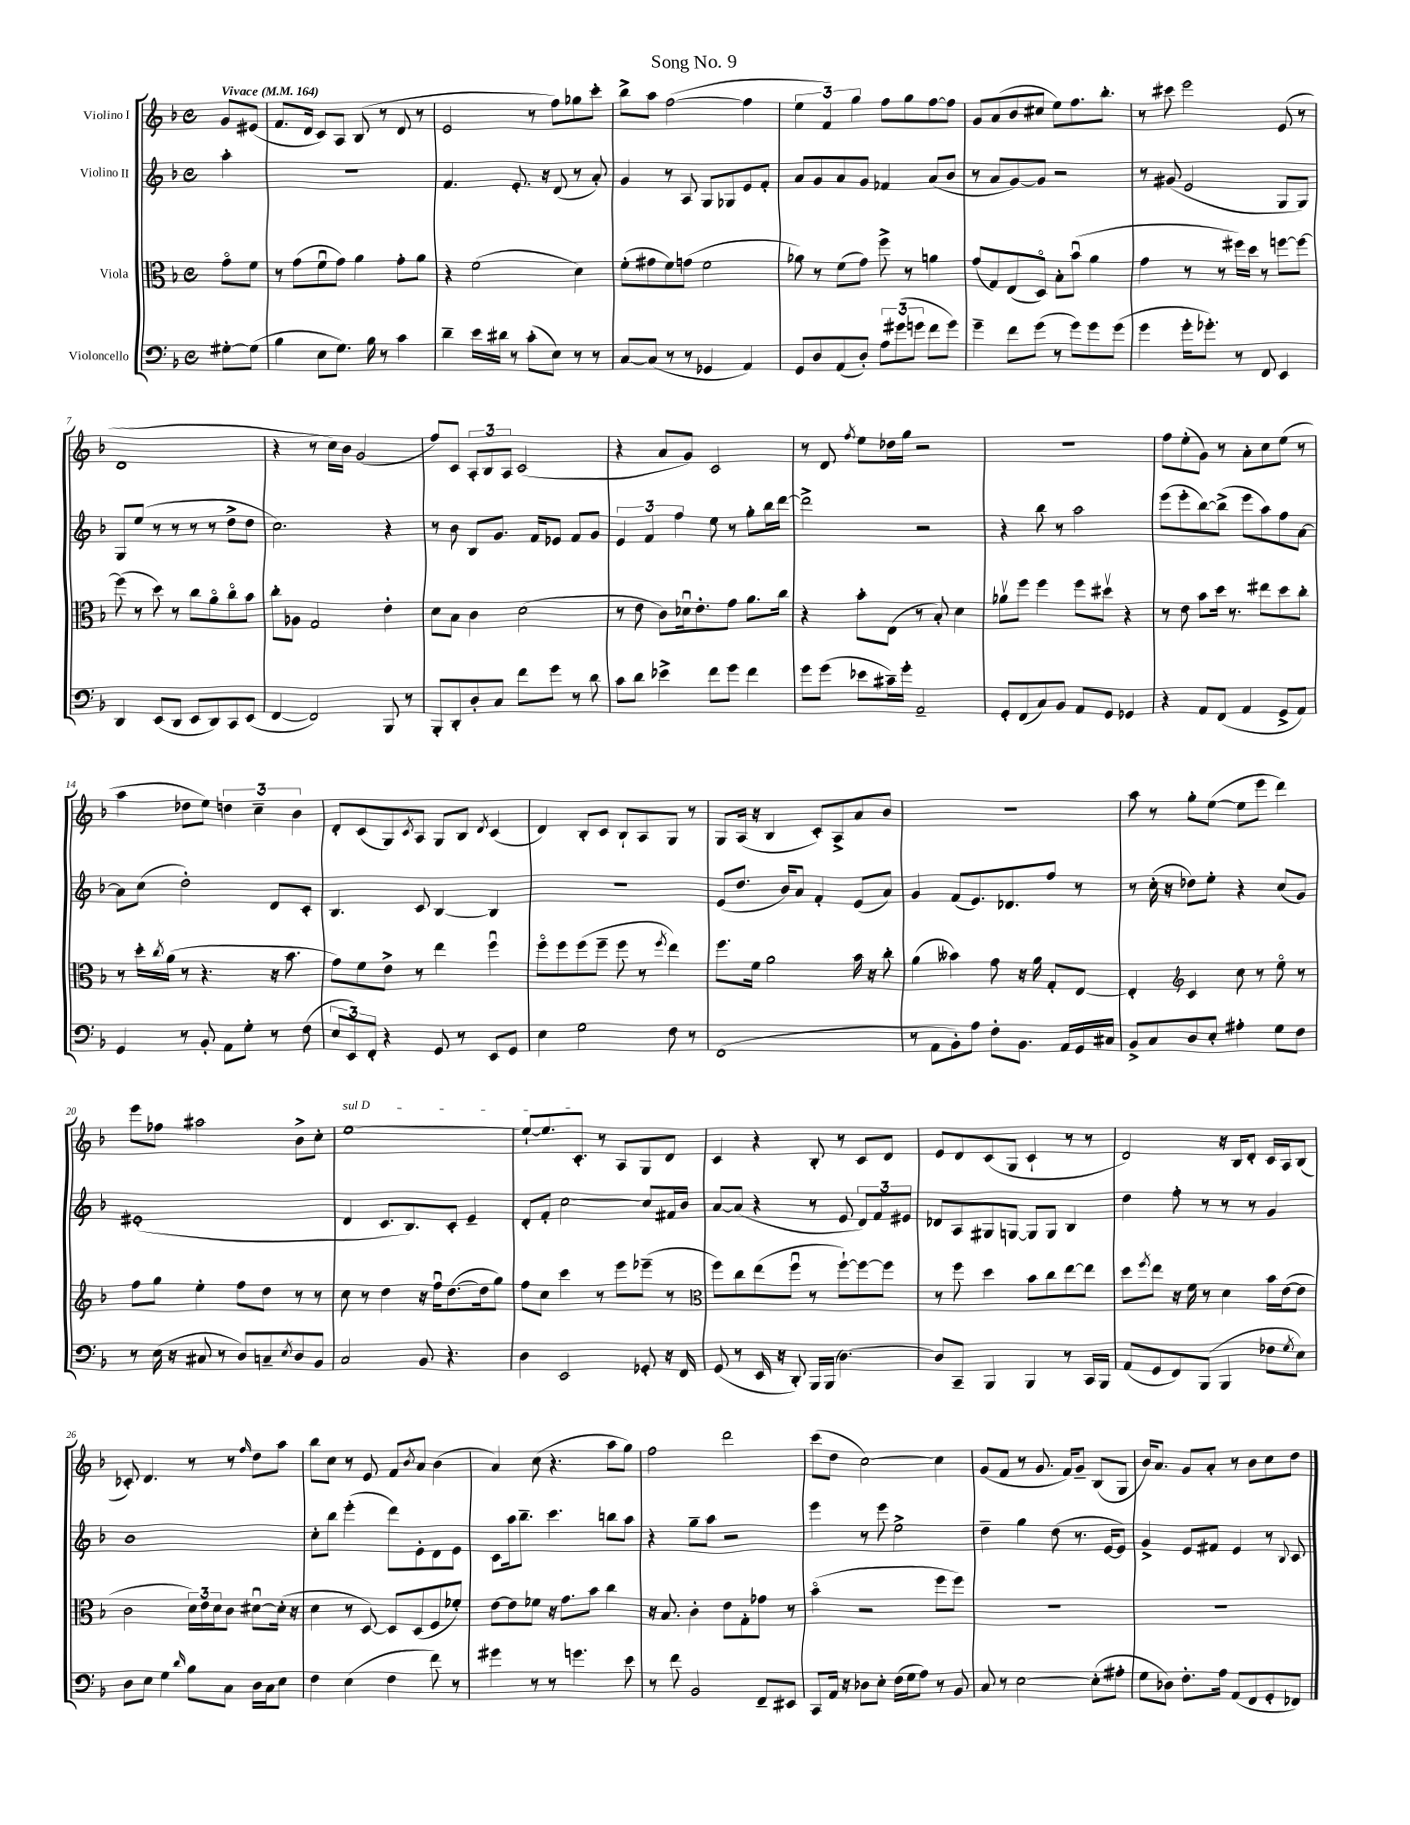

**kern	**kern	**kern	**kern
*staff4	*staff3	*staff2	*staff1
*clefF4	*clefC3	*clefG2	*clefG2
*k[b-]	*k[b-]	*k[b-]	*k[b-]
*M4/4	*M4/4	*M4/4	*M4/4
*met(c)	*met(c)	*met(c)	*met(c)
*MM164	*MM164	*MM164	*MM164
[8G#'	8go	4aa'	8g
(8G#]	8f	.	(8e#
=	=	=	=
4B-	8r	1r	8.f
.	(8g	.	.
.	.	.	16d
8E	8fu	.	8c)
8.G)	8g)	.	8A
.	4a	.	(8B-
16B-	.	.	.
8r	.	.	8r
4c	8g'	.	8d
.	8a	.	8r
=	=	=	=
4d~	4r	4.f	2e
16e	(2f	.	.
16d#	.	.	.
8r	.	8.e'	.
(8c'	.	.	8r
.	.	16r	.
8E)	.	(8d	8ff)
8r	4d)	8r	8gg-
8r	.	8a')	8ccc'
=	=	=	=
[8C	(8f'	4g	8bb-^
(8C]	8g#	.	8aa
8r	8f)	8r	([2ff
8r	(8g	8A	.
4GG-	2f	8G	.
.	.	8G-	.
4AA)	.	8e	4ff]
.	.	8f'	.
=	=	=	=
8GG	8a-)	8a	6ee
8D	8r	8g	.
.	.	.	6f)
(8AA	(8f	8a	.
.	.	.	6gg
8D')	8g)	8g	.
12A	8ff^	4f-	8ff
(12g#	.	.	.
.	8r	.	8gg
12g	.	.	.
8f	4a	(8a	[8ff
8g)	.	8b-	8ff]
=	=	=	=
4g~	(8g	8r	8g
.	8G)	8a	(8a
8f	(8E	[8g)	8b-
(8g	8Do)	8g]	8cc#
8r	8B-'	2r	8ee)
8g)	(8b-u	.	8.ff
8g	4a	.	.
.	.	.	8.bb-'
(8g	.	.	.
=	=	=	=
4g	4g	8r	8r
.	.	(8g#	8ccc#
16g'	8r	2e	2eee
8.g-')	.	.	.
.	8r	.	.
8r	16ff#)	.	.
.	16dd	.	.
8FF	8r	.	.
4EE	[8ff	8G	(8e
.	8ff_	8G)	8r
=	=	=	=
4DD	(8ff]	8G	1d
.	8r	(8ee	.
(8EE	8dd)	8r	.
8DD	8r	8r	.
8EE	8cc	8r	.
8DD)	8ao	8r	.
8CC	8cco	8dd^	.
(8EE	8b-	8dd	.
=	=	=	=
[4FF	8cc'	2.cc)	4r
.	8A-	.	.
2FF])	2G	.	8r
.	.	.	16cc)
.	.	.	16b-
.	.	.	(2g
8BBB-	4e'	4r	.
8r	.	.	.
=	=	=	=
8BBB-'	8d	8r	8ff)
8DD'	8B-	8b-	8c
8D'	4c	8B-	12A'
.	.	.	12B-
8C	.	8.g	.
.	.	.	12A
8f	(2d	.	(2c
.	.	16f	.
8g	.	8e-	.
8r	.	8f	.
8d	.	8g	.
=	=	=	=
8c	8r	6e	4r
8d	8e	.	.
.	.	6f	.
4e-^	8c)	.	8a
.	.	6ff	.
.	16d-u	.	8g)
.	8.e'	.	.
8f	.	8ee	2c
8g	8g	8r	.
4f	8.a	8gg'	.
.	.	16bb-	.
.	16cc	[16ddd	.
=	=	=	=
8g	4r	2ddd^]	8r
(8g	.	.	8d
.	.	.	8qff
8e-	8b-'	.	8ee
16c#~)	(8E	.	16dd-
16g'	.	.	16gg
2AA~	8r	2r	2r
.	8B-')	.	.
.	4d	.	.
=	=	=	=
8GG'	8a-v	4r	1r
(8FF	8ff	.	.
8C)	4ff	8bb-	.
8BB-	.	8r	.
8AA	8ff	2aa	.
8GG	8dd#v	.	.
4GG-	4r	.	.
=	=	=	=
4r	8r	(8eee	8ff
.	8e	8eee'	(8ee'
8AA	8b-	[8bb-)	8g)
(8FF	16dd	(8bb-^]	8r
.	8.r	.	.
4AA	.	8eee	8a'
.	8ee#	8aa)	8cc
8GG^	8dd	8ff	(8ee
8AA)	8cc'	[8a	8r
=	=	=	=
4GG	8r	8a]	4aa
.	16dd'	(8cc	.
.	8qcc	.	.
.	(16a	.	.
8r	8r	2dd')	8dd-
8BB-'	4.r	.	8ee)
8AA	.	.	6dd
8G'	.	.	.
.	.	.	6cc~
8r	16r	8d	.
.	8.b-	.	.
.	.	.	6b-
(8F	.	8c'	.
=	=	=	=
12E	8g)	4.B-	8d'
12EE)	.	.	.
.	8f	.	(8c
12FF'	.	.	.
4r	8e^	.	8G)
.	.	.	8qc
.	8r	8c	8A
8GG	4ee	[4B-	8G
8r	.	.	8B-
.	.	.	8qd
8EE	4ffu	4B-]	(4c
8GG	.	.	.
=	=	=	=
4E	8ffo	1r	4d)
.	8ff	.	.
2G	(8ff	.	8B-'
.	8ff~	.	8c
.	8ff	.	8B-`
.	8r	.	8A
.	8qff	.	.
8F	4ee)	.	8G
8r	.	.	8r
=	=	=	=
(1FF	8.ff	(8e	8G
.	.	8.dd	(16A
.	16f	.	16r
.	2a	.	4B-
.	.	16b-)	.
.	.	8a	.
.	.	4f'	8c')
.	.	.	8A^
.	16b-	(8e	8a
.	16r	.	.
.	8cc'	8a)	8b-
=	=	=	=
8r	(4a	4g	1r
8AA	.	.	.
8BB-')	4b--)	(8f	.
8A	.	8.e)	.
8F'	8g	.	.
.	.	8.d-	.
8.BB-	16r	.	.
.	16a	.	.
.	8G'	8ff	.
16AA	.	.	.
16GG	[8E	8r	.
16C#	.	.	.
=	=	=	=
8BB-^	4E']	8r	8aa
8C	.	(16cc'	8r
.	.	16r	.
*	*clefG2	*	*
8D	4c	8dd-)	8gg'
8E'	.	8ee'	([8ee
4A#'	8cc	4r	8ee]
.	8r	.	8eee
8G	8eeo	(8cc	4ddd)
8F	8r	8g)	.
=	=	=	=
8r	8ff	(1e#'	8eee
(16E	8gg	.	8ff-
16r	.	.	.
8C#	4ee'	.	2aa#
8r	.	.	.
8D)	8ff	.	.
8C~	8dd	.	.
8qE	.	.	.
8D	8r	.	8b-^
8BB-	8r	.	8cc'
=	=	=	=
2C	8cc	4d	[1ee
.	8r	.	.
.	4dd	8.c	.
.	.	8.B-)	.
8BB-	16r	.	.
.	16ffu	.	.
4.r	([8.dd	8c'	.
.	.	4e~	.
.	16dd]	.	.
.	8gg)	.	.
=	=	=	=
4D	8ff	8d'	8ee`_
.	8cc	8f'	8.ee]
2EE	4ccc	[2cc	.
.	.	.	8.c'
.	8r	.	8r
.	8eee	.	8A
8GG-'	(8eee-~	8cc]	8G
16r	8r	16f#	8d
16FF	.	16b-	.
=	=	=	=
*	*clefC3	*	*
(8GG	8ff)	[8a	4c
8r	8cc	(8a]	.
16EE	(8ee	4r	4r
16r	.	.	.
8DD')	8ffu	.	.
16BBB-	8r	8r	8B-'
(16BBB-	.	.	.
[4.D)	[8ff`)	8e	8r
.	8ff_	12d)	8c
.	.	12f	.
.	8ff]	.	8d
.	.	12e#	.
=	=	=	=
8D]	8r	8d-	8e
8CC~	8ff	8A	8d
4BBB-	4dd	8G#	(8c
.	.	[8G	8G
4BBB-	8b-	8G]	4c`
.	8cc	8G	.
8r	[8ee	4B-	8r
16CC	8ee]	.	8r
16BBB-	.	.	.
=	=	=	=
(8AA	8dd	4dd	2d)
.	8qff	.	.
8GG	8ee	.	.
8FF)	16r	8ff'	.
.	16f	.	.
(8BBB-	8r	8r	.
4BBB-	4d	8r	16r
.	.	.	16B-
.	.	8r	8d'
8F-	16b-	4g	16c
.	([16e	.	16A
8qG	.	.	.
8E)	8e]	.	(8B-
=	=	=	=
8D	2c	1b-	8c-')
8E	.	.	4.d
4G	.	.	.
16qqd	.	.	.
8B-	24d)	.	8r
.	24e	.	.
.	24d	.	.
8C	8c	.	8r
.	.	.	16qqff
16D	[8d#u	.	8dd
16C	.	.	.
8E	(16d#']	.	8aa
.	16r	.	.
=	=	=	=
4F	4d	8cc'	8bb-
.	.	8bb-	8cc
(4E	8r	(4eee'	8r
.	[8D)	.	8e
4F	8D]	8ddd)	8f
.	.	.	8qb-
.	(8D	8e'	8a
8f)	8F	8d	(4b-
8r	8f-')	8e	.
=	=	=	=
4g#	[8e	8c	4a)
.	8e]	16aa	.
.	.	8.bb-~	.
8r	8f-	.	(8cc
8r	16r	4.ccc	4.r
.	8.g	.	.
4.g	.	.	.
.	8b-	.	.
.	4cc	8bb	8aa
8e	.	8aa	8gg)
=	=	=	=
8r	16r	4r	2ff
.	8.B-	.	.
8f	.	.	.
2BB-	4c'	8gg~	.
.	.	8aa	.
.	8e	2r	2ddd
.	8G'	.	.
8FF~	8g-	.	.
8EE#	8r	.	.
=	=	=	=
8CC	(4b-o	4eee	(8ccc
16AA	.	.	8dd
16r	.	.	.
8D-	2r	8r	[2cc)
8E'	.	8eee	.
(16F	.	2ee^	.
16G	.	.	.
8A)	.	.	.
8r	8ff	.	4cc]
8BB-	8ff)	.	.
=	=	=	=
8C	1r	4dd~	(8g
8r	.	.	8f
[2E	.	4gg	8r
.	.	.	8.g
.	.	(8dd	.
.	.	.	16f)
.	.	8.r	8g~
(8E']	.	.	(8B-
.	.	[16e	.
8A#'	.	8e])	8G
=	=	=	=
8G	1r	4g^	16b-)
.	.	.	8.a
8D-)	.	.	.
8.F'	.	8e	8g
.	.	8f#	8a'
16A	.	.	.
(8AA	.	4e	8r
8FF	.	.	8b-
8GG'	.	8r	8cc
.	.	8qqB-	.
8FF-)	.	8c	8dd
==	==	==	==
*-	*-	*-	*-
